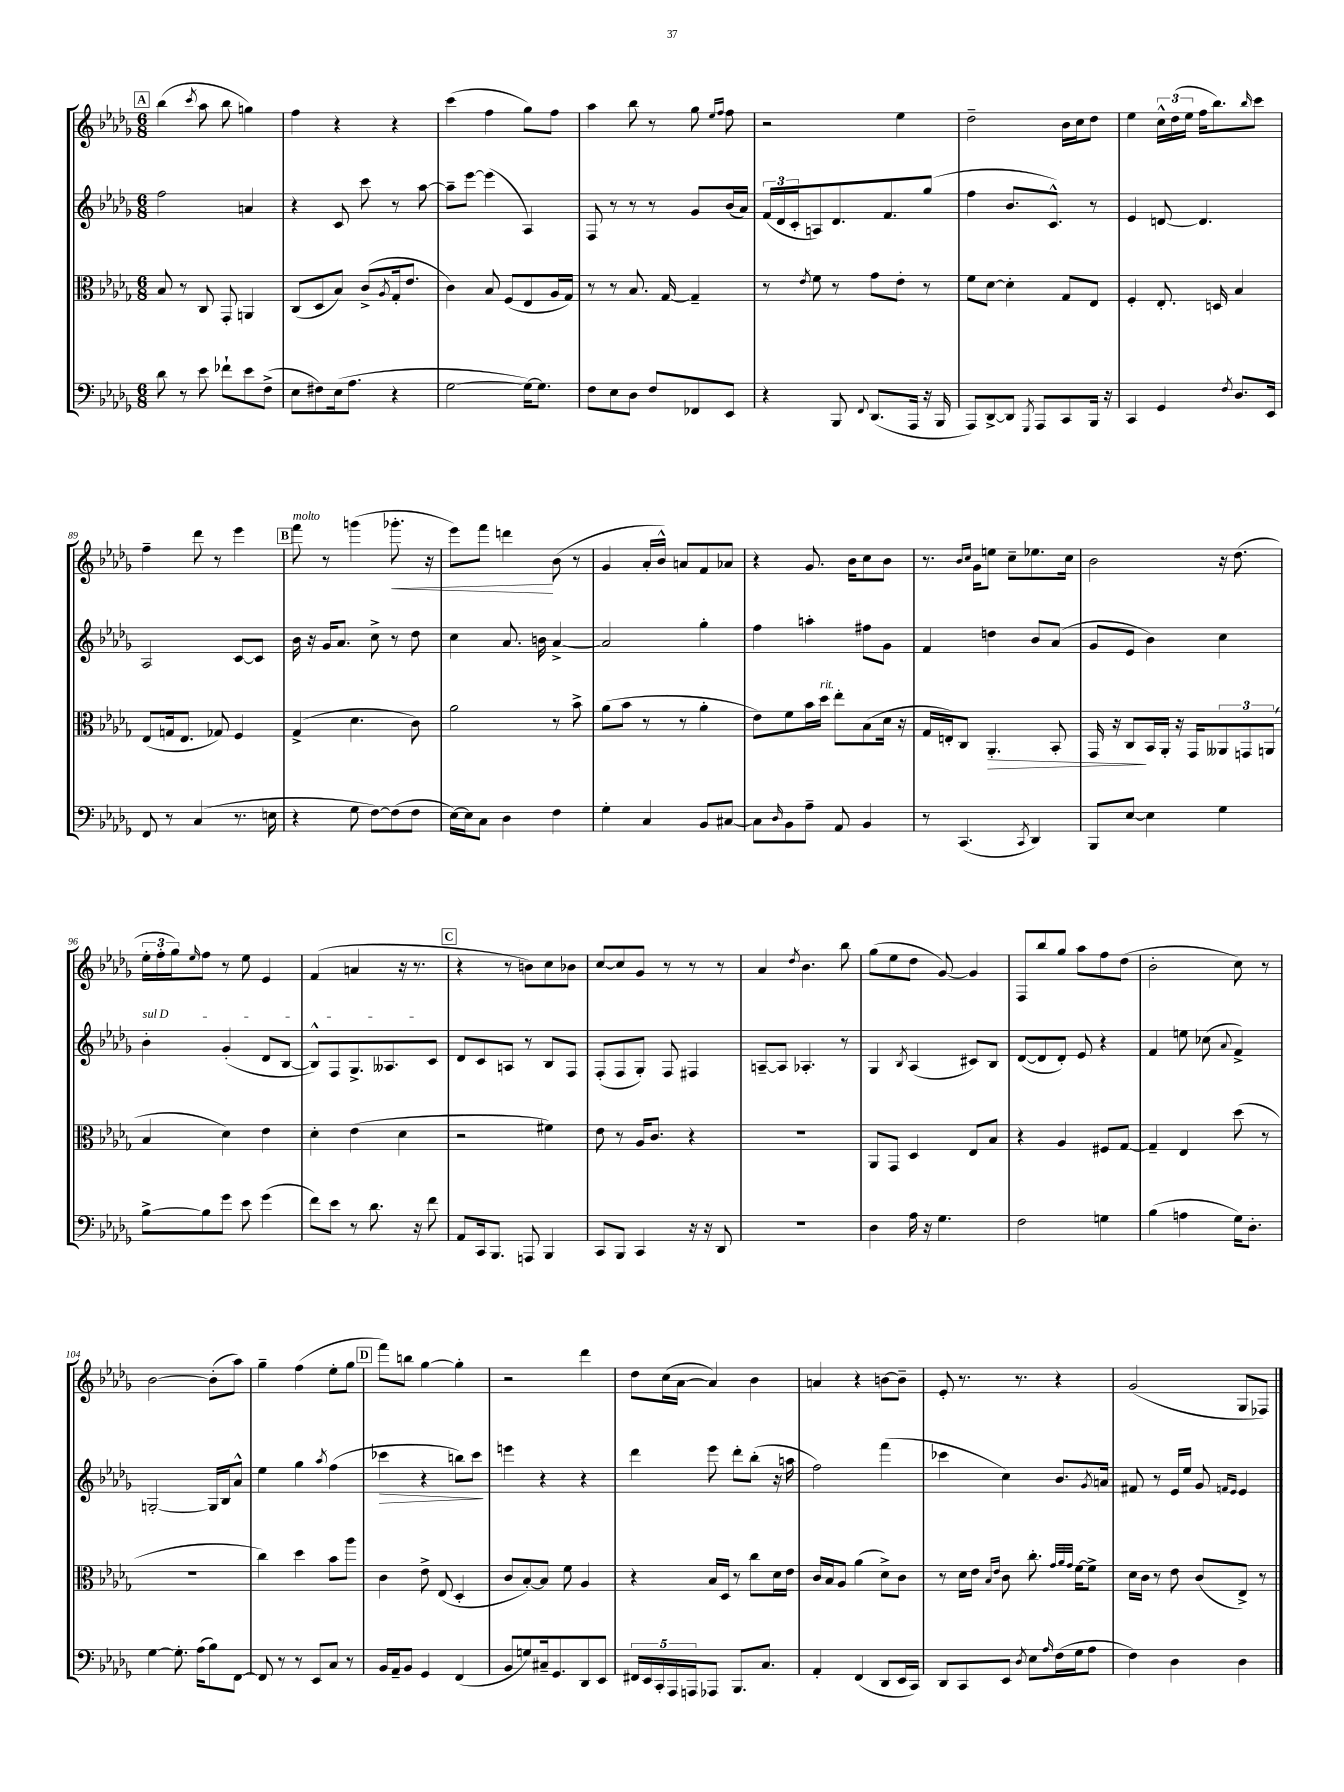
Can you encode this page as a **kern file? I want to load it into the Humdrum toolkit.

**kern	**kern	**kern	**kern
*staff4	*staff3	*staff2	*staff1
*clefF4	*clefC3	*clefG2	*clefG2
*k[b-e-a-d-g-]	*k[b-e-a-d-g-]	*k[b-e-a-d-g-]	*k[b-e-a-d-g-]
*M6/8	*M6/8	*M6/8	*M6/8
8d-	8B-	2ff	(4bb-
8r	8r	.	.
.	.	.	8qccc
8e-	8C	.	8aa-
8f-`	8GG-'	.	8bb-
8e-	4AA	4a	4gg)
(8F^	.	.	.
=	=	=	=
8E-	(8C	4r	4ff
8F#)	8D-	.	.
(16E-	8B-)	8c	4r
8.A-	.	.	.
.	(8c^	8ccc	.
.	8qA-	.	.
4r	16G-'	8r	4r
.	8.e-	.	.
.	.	[8aa-	.
=	=	=	=
[2G-	4c)	8aa-~]	(4ccc
.	.	[8eee-	.
.	8B-	(4eee-]	4ff
.	(8F	.	.
16G-_)	8E-	4A-)	8gg-)
8.G-]	.	.	.
.	16A-	.	8ff
.	16G-)	.	.
=	=	=	=
8F	8r	8F	4aa-
8E-	8r	8r	.
8D-	8.B-	8r	8bb-
8F	.	8r	8r
.	[16G-	.	.
8FF-	4G-~]	8g-	8gg-
.	.	.	16qqee-
.	.	.	16qqff
8EE-	.	(16b-	8ff
.	.	16a-)	.
=	=	=	=
4r	8r	(24f	2r
.	.	24d-	.
.	.	24c'	.
.	8qe-	.	.
.	8f	8A)	.
8BBB-	8r	8.d-	.
8qqFF	.	.	.
(8.DD-	8g-	.	.
.	.	8.f	.
.	8e-'	.	4ee-
16AAA-	.	.	.
16r	8r	(8gg-	.
16BBB-	.	.	.
=	=	=	=
8AAA-)	8f	4ff	2dd-~
[8DD-^	[8d-	.	.
8DD-]	4d-']	8.b-	.
8qGGG-	.	.	.
8AAA-	.	.	.
.	.	8.c^^)	.
8CC	8G-	.	16b-
.	.	.	16cc
16BBB-	8E-	8r	8dd-
16r	.	.	.
=	=	=	=
4CC	4F'	4e-	4ee-
4GG-	8.E-'	[8d	24cc^^
.	.	.	(24dd-
.	.	.	24ee-
.	.	4.d]	16ff
.	16D	.	8.bb-)
8qF	.	.	.
8.D-	4B-	.	.
.	.	.	16qqbb-
.	.	.	8ccc
16EE-	.	.	.
=	=	=	=
8FF	(8E-	2A-	4ff~
8r	16G	.	.
.	8.E-	.	.
(4C	.	.	8ddd-
.	8G-)	.	8r
8.r	4F	[8c	4eee-
.	.	8c]	.
16E	.	.	.
=	=	=	=
4r	(4G-^	16b-	8fff
.	.	16r	.
.	.	16g-	8r
.	.	8.a-	.
8G-	4.d-	.	(4ggg
[8F)	.	8cc^	.
(8F]	.	8r	8.ggg-'
8F	8c)	8dd-	.
.	.	.	16r
=	=	=	=
[16E-)	2a-	4cc	8eee-)
16E-]	.	.	.
8C	.	.	8fff
4D-	.	8.a-	4ddd
.	.	16b	.
4F	8r	[4a-^	(8b-
.	8b-^	.	8r
=	=	=	=
4G-'	(8a-	2a-]	4g-
.	8b-	.	.
4C	8r	.	16a-'
.	.	.	16b-^^)
.	8r	.	8a
8BB-	4a-'	4gg-'	8f
[8C#	.	.	8a-
=	=	=	=
8C#]	8e-)	4ff	4r
16qqD-	.	.	.
8BB-	8f	.	.
8A-~	16b-	4aa'	8.g-
.	16dd-	.	.
8AA-	8ee-'	.	.
.	.	.	16b-
4BB-	(8B-	8ff#	8cc
.	16d-	8g-	8b-
.	16r	.	.
=	=	=	=
8r	16G-	4f	8.r
.	16E')	.	.
(4.CC	8C	.	.
.	.	.	16qqb-
.	.	.	16qqcc
.	.	.	16g-
.	4.AA-'	4dd	8ee
.	.	.	8cc~
8qCC	.	.	.
4DD-)	.	8b-	8.ee-
.	8BB-'	(8a-	.
.	.	.	16cc
=	=	=	=
8BBB-	16GG-	8g-	2b-
.	16r	.	.
[8E-	8C	8e-	.
4E-]	16BB-	4b-)	.
.	16AA-'	.	.
.	16r	.	.
.	16GG-	.	.
4G-	12AA--	4cc	16r
.	.	.	(8.dd-
.	12GG	.	.
.	(12AA	.	.
=	=	=	=
[8B-^	4B-	4b-'	24ee-'
.	.	.	24ff'
.	.	.	24gg-)
.	.	.	16qqee-
8B-]	.	.	8ff
8g-	4d-)	(4g-'	8r
8e-	.	.	8ee-
(4g-	4e-	8d-	4e-
.	.	[8B-	.
=	=	=	=
8f)	4d-'	8B-^^])	(4f
8e-	.	8F	.
8r	(4e-	8.G-^	4a
8.d-	.	.	.
.	.	8.A--	.
.	4d-	.	16r
16r	.	.	8.r
8f	.	8c	.
=	=	=	=
8AA-	2r	8d-	4r
16CC	.	8c	.
8.BBB-	.	.	.
.	.	8A	8r
8AAA	.	8r	8b)
4BBB-	4f#)	8B-	8cc
.	.	8F	8b-
=	=	=	=
8CC	8e-	(8F'	[8cc
8BBB-	8r	8F	8cc]
4CC	16A-	8G-')	8g-
.	8.c	.	.
.	.	8F	8r
16r	4r	4F#	8r
16r	.	.	.
8DD-	.	.	8r
=	=	=	=
2.r	2.r	[8A~	4a-
.	.	8A]	.
.	.	.	8qdd-
.	.	4.A-'	4.b-
.	.	8r	8bb-
=	=	=	=
4D-	8AA-	4G-	(8gg-
.	8GG-	.	8ee-
.	.	8qB-	.
16A-	4D-	(4A-	8dd-
16r	.	.	.
4.G-	.	.	[8g-)
.	8E-	8c#)	4g-]
.	8B-	8B-	.
=	=	=	=
2F	4r	([8d-	8F
.	.	8d-]	8bb-
.	4A-	8d-')	8gg-
.	.	8e-	8aa-
4G	8F#	4r	8ff
.	[8G-	.	(8dd-
=	=	=	=
(4B-	4G-~]	4f	2b-'
4A	4E-	8ee	.
.	.	(8cc-	.
.	.	8qqa-	.
16G-)	(8dd-	4f^)	8cc)
8.D-'	.	.	.
.	8r	.	8r
=	=	=	=
[4G-	2.r	[2G'	[2b-
8.G-']	.	.	.
(16A-	.	.	.
8B-)	.	16G]	(8b-']
.	.	16B-	.
[8FF	.	8a-^^	8aa-)
=	=	=	=
8FF]	4cc)	4ee-	4gg-~
8r	.	.	.
8r	4dd-	4gg-	(4ff
8EE-	.	.	.
.	.	8qaa-	.
8C	8b-	(4ff	8ee-'
8r	8aa-	.	8gg-
=	=	=	=
16BB-	4c	4ccc-	8fff)
16AA-~	.	.	.
8BB-	.	.	8bb
4GG-	8e-^	4r	[4gg-
.	(8E-	.	.
(4FF	4D-'	8bb)	4gg-']
.	.	8ccc-	.
=	=	=	=
8BB-	8c	4eee	2r
8G)	[8B-')	.	.
16C#~	8B-]	4r	.
8.GG-	.	.	.
.	8f	.	.
8DD-	4A-	4r	4ddd-
8EE-	.	.	.
=	=	=	=
20FF#	4r	4ddd-	8dd-
20EE-	.	.	.
20CC'	.	.	.
.	.	.	(16cc
20AAA-	.	.	.
.	.	.	[16a-
20AAA	.	.	.
8AAA-	16B-	8eee-	4a-])
.	16D-	.	.
8.BBB-	8r	8ddd-'	.
.	8cc	(8bb-'	4b-
8.C	.	.	.
.	16d-	16r	.
.	16e-	16aa	.
=	=	=	=
4AA-'	16c	2ff)	4a
.	16B-	.	.
.	8A-	.	.
(4FF	(4a-	.	4r
8DD-	8d-^)	(4fff	[8b
16EE-	8c	.	8b~]
16CC)	.	.	.
=	=	=	=
8DD-	8r	4ccc-	8e-'
8CC	16d-	.	8.r
.	16e-	.	.
.	16qqB-	.	.
.	16qqe-	.	.
8EE-	8c	4cc)	.
.	.	.	8.r
8qD-	.	.	.
8E-	8.cc'	.	.
16qqA-	.	.	.
(16F	.	8.b-	4r
.	32qqg-	.	.
.	32qqa-	.	.
.	32qqg-	.	.
16G-	[16f	.	.
8A-	8f^]	.	.
.	.	8qg-	.
.	.	16a	.
=	=	=	=
4F)	16d-	8f#	(2g-
.	16c	.	.
.	8r	8r	.
4D-	8e-	16e-	.
.	.	16ee-	.
.	(8c	8g-	.
.	.	16qqf	.
.	.	16qqe-	.
4D-	8E-^)	4e-	8G-
.	8r	.	8F-)
==	==	==	==
*-	*-	*-	*-
